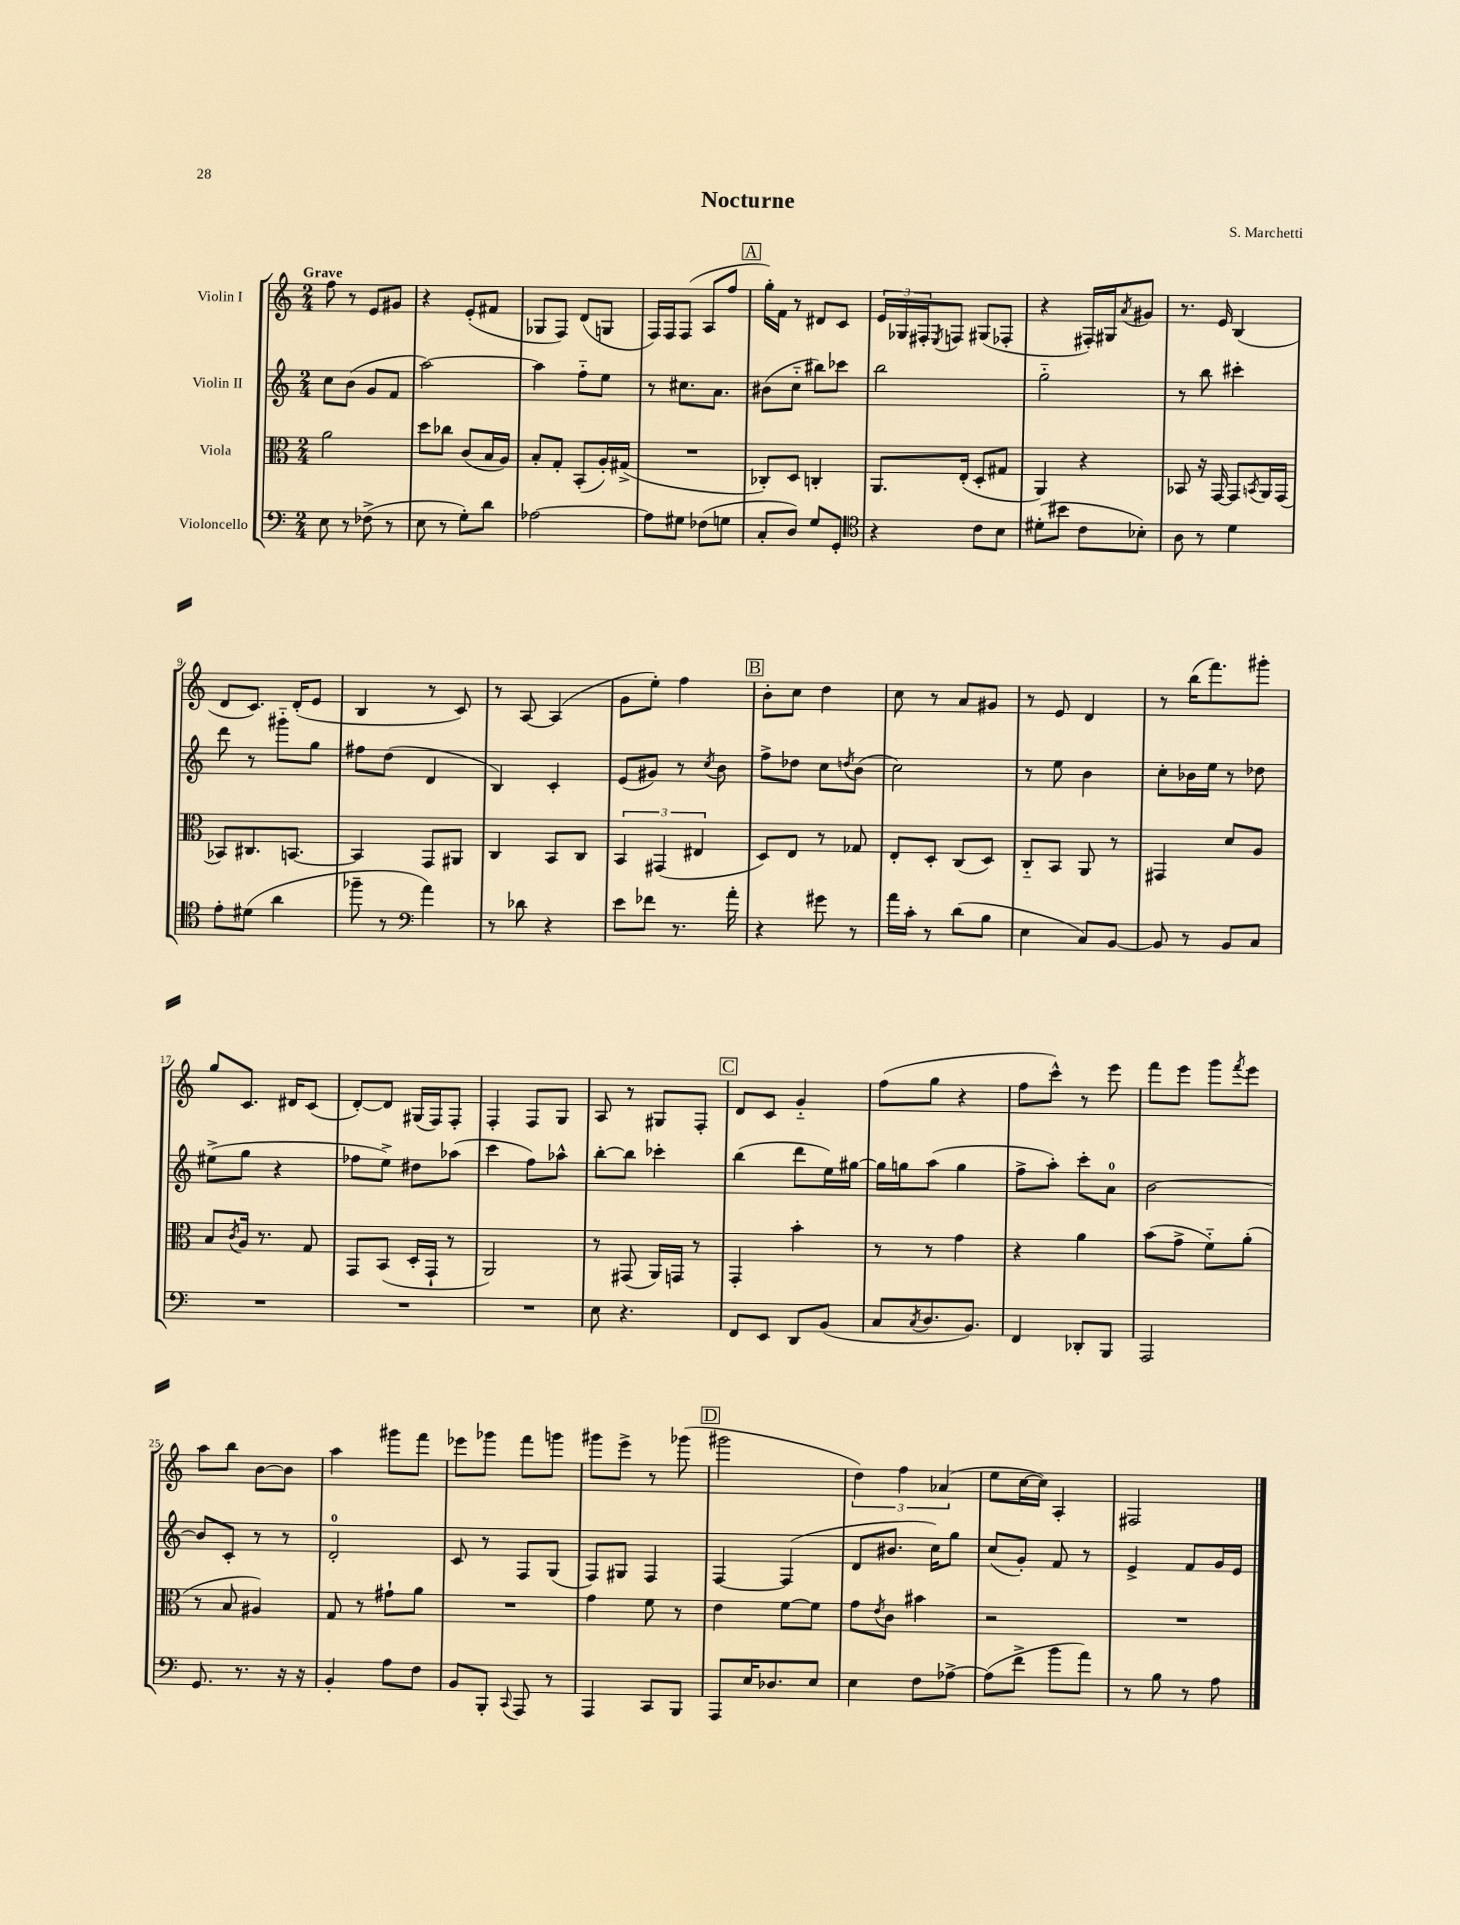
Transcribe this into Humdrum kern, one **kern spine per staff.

**kern	**kern	**kern	**kern
*part4	*part3	*part2	*part1
*staff4	*staff3	*staff2	*staff1
*I"Violoncello	*I"Viola	*I"Violin II	*I"Violin I
*clefF4	*clefC3	*clefG2	*clefG2
*k[]	*k[]	*k[]	*k[]
*M2/4	*M2/4	*M2/4	*M2/4
=1	=1	=1	=1
!	!	!	!LO:TX:a:B:t=Grave
8E\	2a\	8cc\L	8ff\
8r	.	(8b\J	8r
(8F-X^\	.	8g/L	8e/L
8r	.	8f/J	8g#X/J
=2	=2	=2	=2
8E\	8dd\L	[2aa\)	4r
8r	8cc-X\J	.	.
8G'\L)	(8c/L	.	(8e'/L
8d\J	16B/L	.	8f#X/J
.	16A/JJ)	.	.
=3	=3	=3	=3
[2A-X\	8B'/L	4aa\]	8G-X/L
.	8G'/J	.	8F/J)
.	(8BB'/L	8ff\L	(8d/L
.	16A'/L)	8ee\J	8Gn/J
.	(16G#X^/JJ	.	.
=4	=4	=4	=4
8A-\L]	2r	8r	16F/LL)
.	.	.	16F/J
8G#X\J	.	8.cc#X\L	(8F/J
(8F-X\L	.	.	8A/L
.	.	8.a\J	.
8Gn\J	.	.	8ff/J
!!LO:REH:place=s1:t=A
=5	=5	=5	=5
8C'/L	8C-X'/L)	(8b#X\L	16gg'\LL)
.	.	.	16f\JJ
8D/J)	8D/J	8cc\J	8r
8G/L	4Cn'/	8bb#X\L)	8d#X/L
8GG'/J	.	8ccc-X\J	8c/J
=6	=6	=6	=6
*clefC4	*	*	*
4r	8.AA/L	2bb\	24e/LL
.	.	.	24G-X/
.	.	.	24F#X'/J
.	.	.	8qE/
.	.	.	8Fn/J
.	(16E'/Jk	.	.
8c\L	8D'/L	.	(8G#X/L
8B\J	8G#X/J	.	8F-X'/J
=7	=7	=7	=7
(8d#X'\L	4AA/)	2gg\	4r
8b#X\J	.	.	.
8c\L	4r	.	16F#X'/LL)
.	.	.	16G#X/J
.	.	.	8qa/
8B-X'\J)	.	.	8g#X/J
=8	=8	=8	=8
8A\	8BB-X/	8r	8.r
8r	16r	8bb\	.
.	[16GG/	.	16e/
4d\	8GG/L]	4ccc#X'\	(4B/
.	8qBBn/	.	.
.	16AA/L	.	.
.	(16GG/JJ	.	.
!!LO:LB:g=z
=9	=9	=9	=9
8e'\L	8BB-X/L)	8ddd\	8d/L
(8d#X\J	8.C#X/	8r	8.c/J)
4a\	.	8ggg#X\L	.
.	[8.BBn/J	.	(16d'/KL
.	.	8gg\J	8e/J
=10	=10	=10	=10
8ff-X~\	4BB/]	8ff#X\L	4B/
8r	.	(8dd\J	.
*clefF4	*	*	*
4a\)	8GG/L	4d/	8r
.	8AA#X/J	.	8c/)
=11	=11	=11	=11
8r	4C/	4B/)	8r
8d-X\	.	.	[8A/
4r	8BB/L	4c'/	(4A/]
.	8C/J	.	.
=12	=12	=12	=12
8e\L	6BB/	(8e/L	8g\L
8f-X\J	.	8g#X/J)	8ee'\J)
.	(6GG#X/	.	.
8.r	.	8r	4ff\
.	6E#X/	.	.
.	.	8qcc/	.
.	.	8b\	.
16a'\	.	.	.
!!LO:REH:place=s1:t=B
=13	=13	=13	=13
4r	8D/L)	8ff^\L	8b'\L
.	8E/J	8dd-X\J	8cc\J
8g#X\	8r	8cc\L	4dd\
.	.	8qddn/	.
8r	8G-X/	(8b\J	.
=14	=14	=14	=14
16a\LL	8E'/L	2cc\)	8cc\
16c'\JJ	.	.	.
8r	8D'/J	.	8r
(8d\L	(8C/L	.	8a/L
8B\J	8D/J)	.	8g#X/J
=15	=15	=15	=15
4E\	8C/L	8r	8r
.	8BB/J	8ee\	8e/
8C/L)	8AA/	4b\	4d/
[8BB/J	8r	.	.
=16	=16	=16	=16
8BB/]	4GG#X/	8cc'\L	8r
8r	.	16b-X\L	(16bb\KL
.	.	16ee\JJ	8.fff\)
8BB/L	8d/L	8r	.
8C/J	8A/J	8dd-X\	8ggg#X'\J
!!LO:LB:g=z
=17	=17	=17	=17
2r	8B/L	(8ee#X^\L	8gg/L
.	8qc/	.	.
.	16A/Jk	8gg\J	8.c/J
.	8.r	.	.
.	.	4r	.
.	.	.	16d#X/KL
.	8G/	.	(8c/J
=18	=18	=18	=18
2r	8GG/L	8ff-X\L	[8d'/L)
.	(8BB/J	8ee^\J)	8d/J]
.	16D'/LL	8dd#X\L	(16G#X/LL
.	16GG`/JJ	.	16F/J)
.	8r	(8aa-X\J	8F'/J
=19	=19	=19	=19
2r	2AA/)	4ccc\	4F'/
.	.	8ff\L)	8F/L
.	.	8aa-X^^\J	8G/J
=20	=20	=20	=20
8E\	8r	[8bb'\L	8A/
4.r	(8GG#X/	8bb\J]	8r
.	16AA/LL)	4ccc-X'\	8G#X/L
.	16GGn/JJ	.	.
.	8r	.	8F'/J
!!LO:REH:place=s1:t=C
=21	=21	=21	=21
8FF/L	4GG'/	(4bb\	8d/L
8EE/J	.	.	8c/J
8DD/L	4b'\	8ddd\L	4g/
(8BB/J	.	16ee\L)	.
.	.	[16gg#X\JJ	.
=22	=22	=22	=22
8C/L	8r	16gg#\LL]	(8ff\L
.	.	16ggn\J	.
8qC/	.	.	.
8.D/	8r	(8aa\J	8gg\J
.	4g\	4gg\	4r
8.BB/J)	.	.	.
=23	=23	=23	=23
4FF/	4r	8ff^\L	8ff\L
.	.	8aa'\J)	8ccc^^\J)
8DD-X'/L	4a\	8ccc'\L	8r
8BBB/J	.	8a\J	8eee\
=24	=24	=24	=24
2AAA/	(8b\L	[2b\	8fff\L
.	8g^\J	.	8eee\J
.	8f\L)	.	8ggg\L
.	.	.	8qfff/
.	(8a'\J	.	8eee\J
!!LO:LB:g=z
=25	=25	=25	=25
8.GG/	8r	8b/L]	8aa\L
.	8B/	8c'/J	8bb\J
8.r	.	.	.
.	4A#X/)	8r	[8b\L
16r	.	8r	8b\J]
16r	.	.	.
=26	=26	=26	=26
4BB'/	8G/	2d'/	4aa\
.	8r	.	.
8A\L	8g#X`\L	.	8ggg#X\L
8F\J	8a\J	.	8fff\J
=27	=27	=27	=27
8BB/L	2r	8c/	8eee-X\L
8BBB'/J	.	8r	8ggg-X\J
8qqCC/	.	.	.
8AAA/	.	8F/L	8fff\L
8r	.	(8G/J	8gggn\J
=28	=28	=28	=28
4AAA/	4g\	8F/L)	8ggg#X\L
.	.	8G#X/J	8eee^\J
8CC/L	8f\	4F/	8r
8BBB/J	8r	.	(8ggg-X\
!!LO:REH:place=s1:t=D
=29	=29	=29	=29
8AAA/L	4e\	[4F/	2ggg#X\
16E/K	.	.	.
8.D-X/	.	.	.
.	[8f\L	(4F/]	.
8E/J	8f\J]	.	.
=30	=30	=30	=30
4E\	8g\L	8d/L	6dd\)
.	8qe/	.	.
.	8c\J	8.b#X/J	.
.	.	.	6ff\
8F\L	4b#X\	.	.
.	.	16cc\KL)	.
.	.	.	(6a-X/
[8A-X^\J	.	8gg\J	.
=31	=31	=31	=31
(8A-\L]	2r	(8cc/L	8ee\L
8f^\J	.	8g'/J)	[16cc\L
.	.	.	16cc\JJ])
8b\L	.	8f/	4A'/
8a\J)	.	8r	.
=32	=32	=32	=32
8r	2r	4e^/	2F#X/
8B\	.	.	.
8r	.	8f/L	.
8A\	.	16g/L	.
.	.	16e/JJ	.
==	==	==	==
*-	*-	*-	*-
